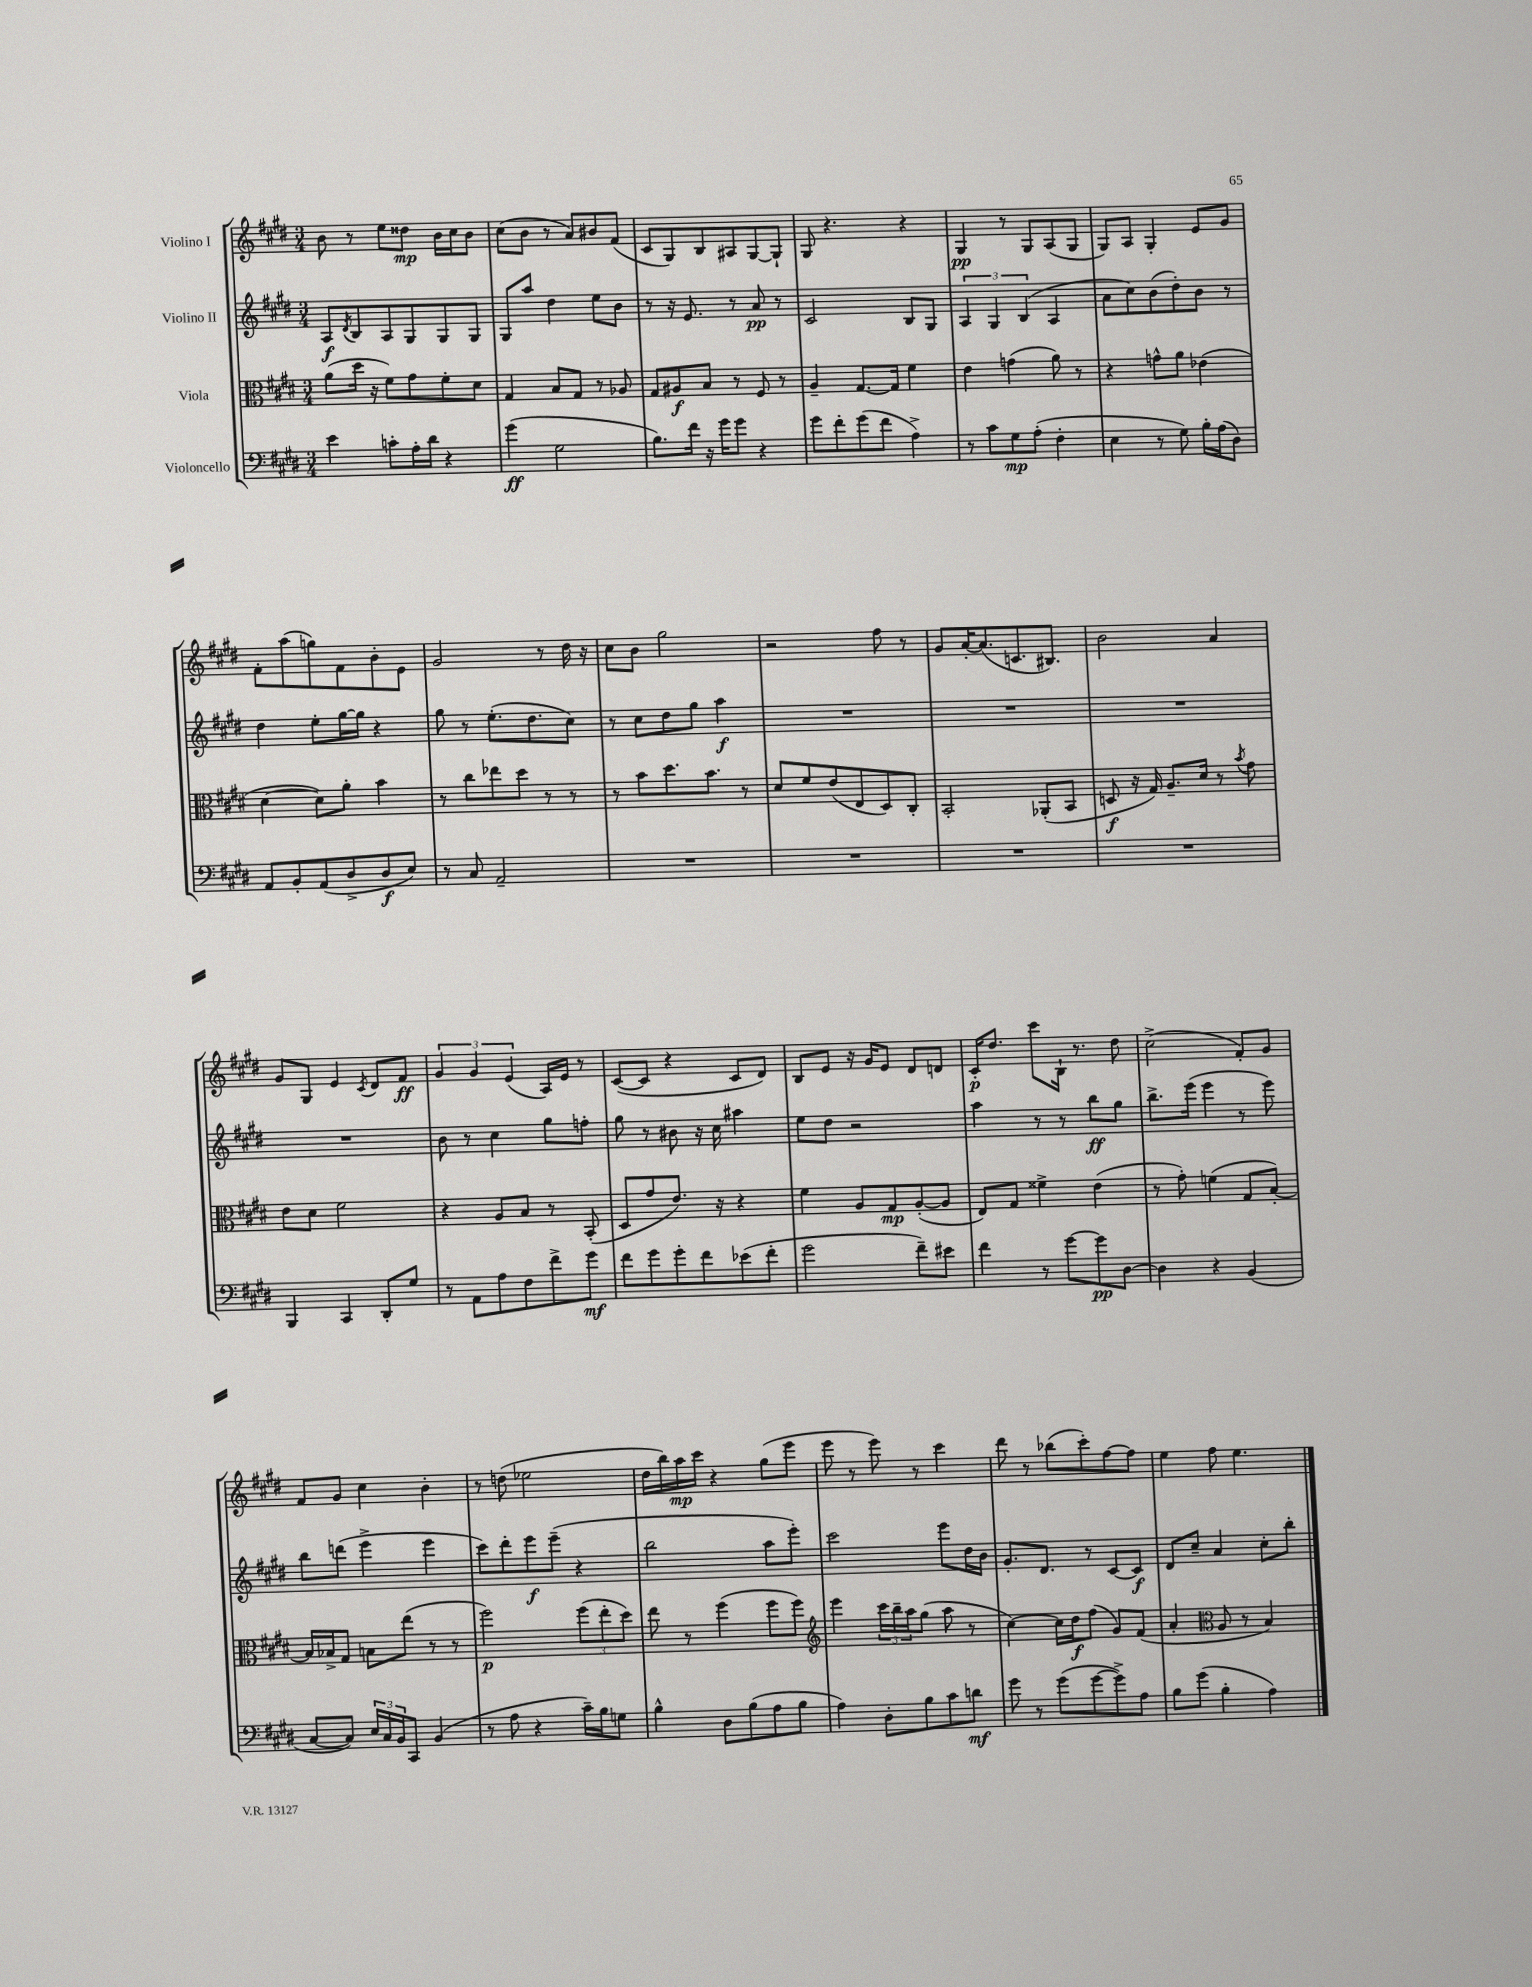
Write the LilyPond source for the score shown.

<<
\new StaffGroup <<
\new Staff = "s0" \with { instrumentName = "Violino I" } {
    \clef treble \key e \major \numericTimeSignature \time 3/4
    b'8 r8 e''8 disis''8\mp b'16 cis''16 b'8 |
    cis''8( b'8 r8 a'8) bis'8 fis'8( |
    cis'8 gis8) b8 ais8 gis8~ gis8-! |
    gis8 r4. r4 |
    gis4\pp r8 gis8 a8( gis8 |
    gis8) a8 gis4-. e'8 gis'8 |
    fis'8-. a''8( g''8) fis'8 b'8-. e'8 |
    gis'2 r8 dis''16 r16 |
    cis''8 b'8 gis''2 |
    r2 fis''8 r8 |
    gis'8 a'16~-. a'8.( c'8. bis8.) |
    b'2 a'4 |
    gis'8 gis8 e'4 \acciaccatura { cis'8 } dis'8 fis'8\ff |
    \tuplet 3/2 { gis'4 gis'4 e'4( } a16) e'16 r8 |
    cis'8~( cis'8 r4 cis'8 dis'8) |
    b8 e'8 r16 gis'16 e'8 dis'8 d'8 |
    cis'16-.\p dis''8. cis'''8 b16-! r8. dis''8 |
    cis''2->( fis'8-.) gis'8 |
    fis'8 gis'8 cis''4 b'4-. |
    r8 d''8( ees''2 |
    dis''16 b''16) a''16\mp cis'''16 r4 gis''8( e'''8 |
    e'''8 r8 e'''8) r8 cis'''4 |
    dis'''8 r8 bes''8( cis'''8-.) fis''8~ fis''8 |
    e''4 fis''8 e''4. \bar "|." |
}
\new Staff = "s1" \with { instrumentName = "Violino II" } {
    \clef treble \key e \major \numericTimeSignature \time 3/4
    a8\f \acciaccatura { dis'8 } b8 a8 gis8 gis8 gis8 |
    gis8 a''8 dis''4 e''8 b'8 |
    r8 r16 e'8. r8 a'8\pp r8 |
    cis'2 b8 gis8 |
    \tuplet 3/2 { a4 gis4 b4( } a4 |
    a'8 cis''8) b'8( dis''8-.) b'8 r8 |
    dis''4 e''8-. gis''16~ gis''16 r4 |
    gis''8 r8 e''8.-.( dis''8. cis''8) |
    r8 cis''8 dis''8 gis''8 a''4\f |
    R2. |
    R2. |
    R2. |
    R2. |
    b'8 r8 cis''4 gis''8 f''8-. |
    gis''8 r8 bis'8 r16 cis''16 ais''4 |
    e''8 dis''8 r2 |
    a''4 r8 r8 b''8\ff gis''8 |
    b''8.-> e'''16( e'''4 r8 e'''8) |
    b''8 d'''8( e'''4-> e'''4 |
    cis'''8) dis'''8-. e'''8\f e'''8--( r4 |
    b''2 a''8 e'''8-.) |
    cis'''2 e'''8 dis''16 b'16 |
    gis'8.-. dis'8. r8 cis'8~ cis'8\f |
    dis'8 cis''8-- a'4 cis''8-. b''8-. \bar "|." |
}
\new Staff = "s2" \with { instrumentName = "Viola" } {
    \clef alto \key e \major \numericTimeSignature \time 3/4
    a'8( dis''16 r16 fis'8) gis'8 fis'8-. dis'8 |
    gis4 b8 gis8 r8 aes8 |
    gis8 ais8\f b8 r8 fis8 r8 |
    a4-- gis8.~ gis16 fis'4 |
    e'4 g'4( a'8) r8 |
    r4 g'8-^ a'8 ees'4( |
    dis'4~ dis'8) a'8-. b'4 |
    r8 cis''8 ees''8 dis''8 r8 r8 |
    r8 b'8 dis''8. b'8. r8 |
    dis'8 fis'8 e'8( e8 dis8) cis8-. |
    b,2-. aes,8-.( b,8 |
    d8\f r16 gis16) a8.-- dis'16 r8 \acciaccatura { b'8 } gis'8 |
    e'8 dis'8 fis'2 |
    r4 a8 b8 r8 b,8-.( |
    dis8 gis'8 e'8.) r16 r4 |
    fis'4 a8 gis8\mp a8~-.( a8 |
    e8) gis8 fisis'4-> e'4( |
    r8 gis'8-.) f'4( gis8 b8~-.) |
    b16 bes16-> gis8 b8 e''8( r8 r8 |
    fis''2\p) \tuplet 3/2 { fis''8( e''8-. dis''8) } |
    e''8 r8 fis''4( fis''8 fis''8) |
    \clef treble e'''4 \tuplet 3/2 { cis'''16 b''16-- a''16 } gis''8( a''8 r8 |
    cis''4~) cis''16 dis''16\f fis''8( gis'8) fis'8( |
    a'4-. \clef alto a8 r8 b4) \bar "|." |
}
\new Staff = "s3" \with { instrumentName = "Violoncello" } {
    \clef bass \key e \major \numericTimeSignature \time 3/4
    e'4 c'8-. a16-. dis'16 r4 |
    gis'4\ff( gis2 |
    b8.) fis'16 r16 gis'16 gis'8 r4 |
    gis'8 fis'8-. gis'8( fis'8 a4->) |
    r8 cis'8 gis8\mp a8-.( fis4-. |
    e4 r8 gis8) b16-. a16( dis8) |
    a,8 b,8-. a,8( dis8-> dis8\f e8) |
    r8 cis8 a,2-- |
    R2. |
    R2. |
    R2. |
    R2. |
    b,,4 cis,4 dis,8-. gis8 |
    r8 a,8 a8 fis8 fis'8-> gis'8\mf |
    fis'8 gis'8 gis'8-. fis'8 ees'8( fis'8-. |
    gis'2 fis'8--) eis'8 |
    fis'4 r8 gis'8~ gis'8\pp dis8~ |
    dis4 r4 b,4( |
    cis8~ cis8) \tuplet 3/2 { e16 cis16 b,16 } cis,8 b,4( |
    r8 a8 r4 cis'16--) b16 g8 |
    b4-^ dis8 b8( a8 b8 |
    a4) dis8-. b8 cis'8 d'8\mf |
    gis'8 r8 gis'8( gis'8~ gis'8->) a8 |
    b8 gis'8( b4-. a4) \bar "|." |
}
>>
>>
\layout { \context { \Score \remove "Bar_number_engraver" } }
